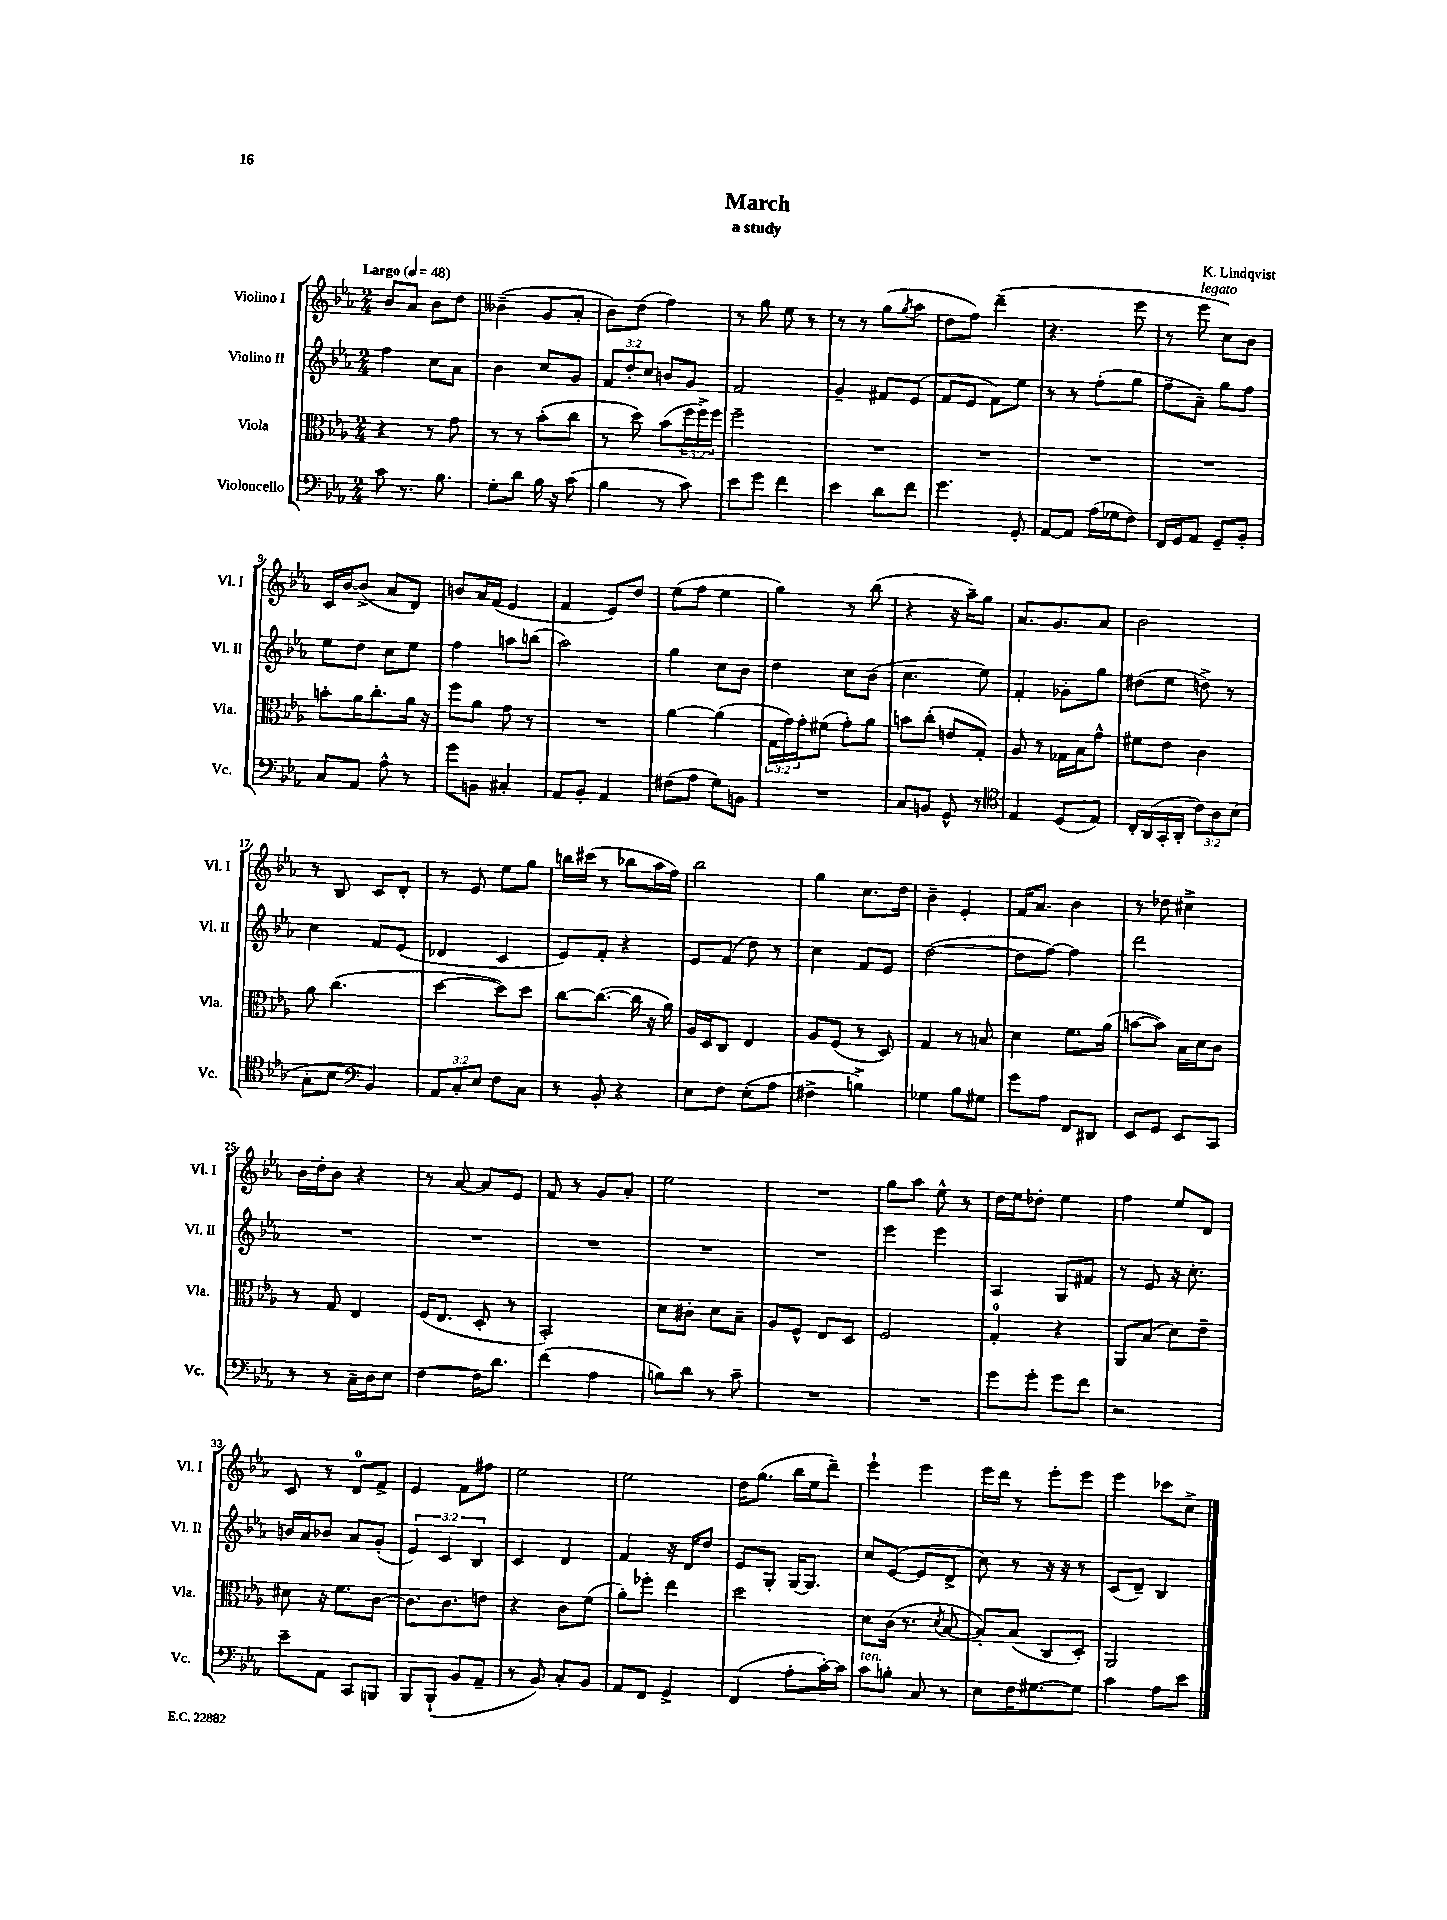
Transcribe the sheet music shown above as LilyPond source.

\header { title = "March" composer = "K. Lindqvist" subtitle = "a study" }
<<
\new StaffGroup <<
\new Staff = "s0" \with { instrumentName = "Violino I" shortInstrumentName = "Vl. I" } {
    \clef treble \key ees \major \numericTimeSignature \time 2/4 \tempo "Largo" 4 = 48
    bes'8 aes'8 bes'8 d''8 |
    beses'4--( g'8 aes'8-. |
    bes'8) d''8( f''4) |
    r8 g''8 ees''8 r8 |
    r8 r8 g''8( \acciaccatura { g''8 } aes''8 |
    d''8 f''8) d'''4--( |
    r4. ees'''8 |
    r8 ees'''8^\markup { \italic "legato" } c''8) bes'8 |
    c'16 bes'16~ bes'8->( aes'8 d'8) |
    b'8 aes'16 f'16( ees'4 |
    f'4 ees'8) d''8 |
    ees''8( f''8 ees''4 |
    g''4) r8 bes''8( |
    r4 r16 aes''16--) g''8 |
    aes'8. g'8. aes'8 |
    bes'2 |
    r8 bes8 c'8 d'8-. |
    r8 ees'8 ees''8 g''8 |
    b''16 cis'''16( r8 bes''8 aes''16 f''16) |
    bes''2 |
    g''4 c''8. d''16 |
    bes'4-- ees'4-. |
    f'16 aes'8. bes'4 |
    r8 des''8 cis''4-> |
    bes'16 d''16-. bes'8 r4 |
    r8 aes'8~ aes'8 ees'8 |
    f'8 r8 g'8 aes'8-. |
    ees''2 |
    R2 |
    g''8 aes''8 ees''8-^ r8 |
    d''16 ees''16 des''8-. ees''4 |
    f''4 ees''8 d'8 |
    c'8 r8 d'8-0 f'8-> |
    ees'4 f'8 fis''8 |
    ees''2 |
    ees''2 |
    d''16 g''8.( bes''16 ees''16 d'''8--) |
    ees'''4-! ees'''4 |
    ees'''16 d'''16 r8 ees'''8-. ees'''8 |
    ees'''4 ces'''8 c''8-> \bar "|." |
}
\new Staff = "s1" \with { instrumentName = "Violino II" shortInstrumentName = "Vl. II" } {
    \clef treble \key ees \major \numericTimeSignature \time 2/4 \override Staff.TupletNumber.text = #tuplet-number::calc-fraction-text
    f''4 c''8 aes'8 |
    bes'4 c''8 g'8 |
    \tuplet 3/2 { f'8 d''8-. c''8 } b'8 g'8 |
    f'2 |
    g'4-- fis'8 ees'8( |
    f'8 ees'8 f'8) ees''8 |
    r8 r8 f''8-.( g''8 |
    f''8-- aes'8--) g''8 f''8 |
    ees''8 d''8 c''8 ees''8 |
    f''4 a''8 b''8( |
    aes''2) |
    g''4 c''8 bes'8 |
    d''4 c''8 bes'8( |
    c''4. ees''8) |
    f'4-. ges'8-. g''8 |
    dis''8( ees''8 d''8->) r8 |
    c''4 f'8 ees'8( |
    des'4 c'4 |
    ees'8) f'8-. r4 |
    ees'8 f'8( d''8) r8 |
    c''4 f'8 ees'8 |
    d''2~( |
    d''8 f''8~) f''4 |
    d'''2 |
    R2 |
    R2 |
    R2 |
    R2 |
    R2 |
    ees'''4 ees'''4 |
    aes4 g8 fis'8 |
    r8 ees'8 r16 c''8.-. |
    b'16 aes'16 bes'8 aes'8 g'8-.( |
    \tuplet 3/2 { ees'4) c'4 bes4 } |
    c'4 d'4 |
    f'4 r16 d'16 d''8 |
    ees'8 g8-. g16~ g8. |
    c''8 ees'8~( ees'8 d'8-> |
    c''8) r8 r16 r16 r8 |
    c'8( d'8--) bes4 \bar "|." |
}
\new Staff = "s2" \with { instrumentName = "Viola" shortInstrumentName = "Vla." } {
    \clef alto \key ees \major \numericTimeSignature \time 2/4 \override Staff.TupletNumber.text = #tuplet-number::calc-fraction-text
    r4 r8 g'8 |
    r8 r8 bes'8-.( c''8 |
    r8 d''8) bes'8( \tuplet 3/2 { f''16 f''16->) f''16 } |
    f''2-- |
    R2 |
    R2 |
    R2 |
    R2 |
    b'8-. aes'16 c''8.-. aes'16 r16 |
    f''8 aes'8 g'8 r8 |
    R2 |
    aes'4~ aes'4( |
    \tuplet 3/2 { g16 g'16) g'16-. } fis'8( g'8-.) aes'8 |
    b'8 c''8-.( e'8 g8-.) |
    aes8 r8 ges16 bes16 g'8-^ |
    fis'8 ees'8 c'4 |
    aes'8 c''4.( |
    d''4~ d''8) d''8 |
    c''8~ c''8.~( c''16 r16 aes'16) |
    aes16 d16 c8 ees4 |
    aes8 f8( r8 d8) |
    g4 r8 b8 |
    d'4 f'8. aes'16( |
    b'8~ b'8) bes16 d'16 c'8 |
    r8 g8 ees4 |
    f16( ees8. d8-. r8 |
    bes,2-.) |
    d'8 cis'8-. d'8 bes8-- |
    aes8 f8-^ ees8 d8 |
    f2 |
    g4-0-. r4 |
    aes,8 bes8( d'8) ees'8-- |
    dis'8 r16 f'8. c'8~ |
    c'8. c'8. e'8 |
    r4 c'8 f'8( |
    aes'8-.) fes''8-. ees''4 |
    d''2 |
    d'8 c'16( r8. \acciaccatura { d'8 } bes8~ |
    bes8-.) bes8( c8 d8-.) |
    aes,2 \bar "|." |
}
\new Staff = "s3" \with { instrumentName = "Violoncello" shortInstrumentName = "Vc." } {
    \clef bass \key ees \major \numericTimeSignature \time 2/4 \override Staff.TupletNumber.text = #tuplet-number::calc-fraction-text
    c'8 r8. bes8. |
    g8-. d'8 bes16 r16 c'8( |
    bes4 r8 c'8) |
    ees'8 g'8 f'4 |
    ees'4 d'8 f'8 |
    g'4. g,8-. |
    aes,8~ aes,8 aes16( ges16 f8) |
    f,16 g,16 aes,8 g,8-- bes,8-. |
    c8 aes,8 aes8-^ r8 |
    g'8 b,8 cis4-. |
    aes,8 bes,8-. aes,4 |
    fis8( aes8 g8) b,8 |
    R2 |
    c8 b,8 g,8-^ r8 |
    \clef tenor ees4 d8( ees8) |
    c16-. aes,16( g,16-. aes,16-. \tuplet 3/2 { c'8) aes8 bes8( } |
    g8-. bes8 \clef bass bes,4) |
    \tuplet 3/2 { aes,8 c8-. ees8 } f8 c8 |
    r8 bes,8-. r4 |
    ees8 f8 ees8-.( aes8 |
    fis4-> b4->) |
    ges4 bes8 gis8 |
    g'8 aes8 f,8 dis,8 |
    ees,8 g,8 ees,8 c,8 |
    r8 r8 c16-- d16 ees8 |
    f4~ f16 d'8. |
    f'4( aes4 |
    b8) d'8 r8 c'8-- |
    R2 |
    R2 |
    g'8 g'8-. g'8 f'8 |
    r2 |
    ees'8-- aes,8 c,8 b,,8 |
    bes,,8 bes,,8-!( bes,8 aes,8-- |
    r8 bes,8) c8-. bes,8 |
    aes,8 f,8 g,4-> |
    f,4( aes8-. c'16~-.) c'16 |
    c'8^\markup { \italic "ten." } b8-. c8 r8 |
    ees8 f16 gis8.~ gis8 |
    c'4 aes8 ees'8 \bar "|." |
}
>>
>>
